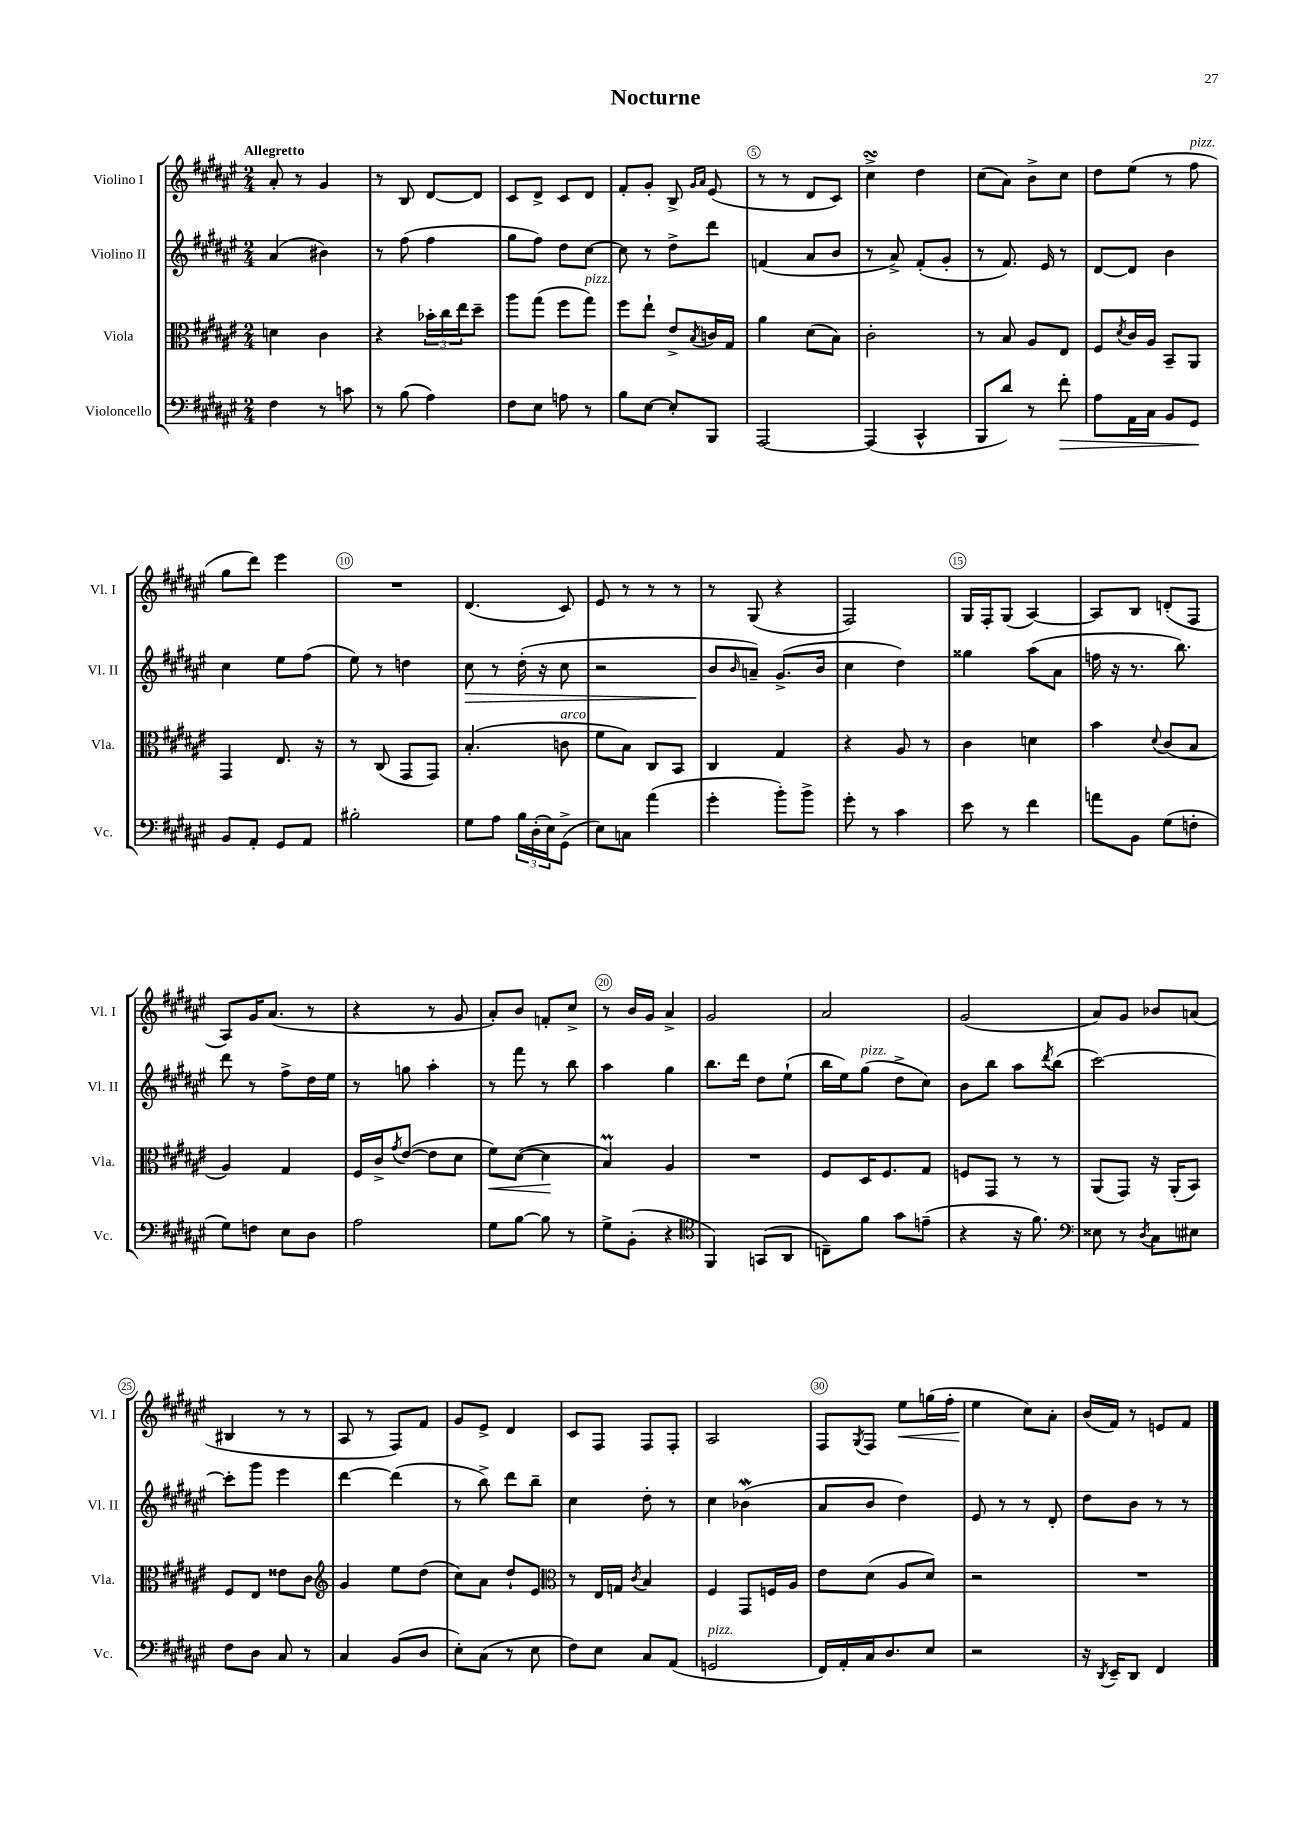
\header { title = "Nocturne" }
<<
\new StaffGroup <<
\new Staff = "s0" \with { instrumentName = "Violino I" shortInstrumentName = "Vl. I" } {
    \clef treble \key fis \major \numericTimeSignature \time 2/4 \tempo "Allegretto"
    ais'8-. r8 gis'4 |
    r8 b8 dis'8~ dis'8 |
    cis'8 dis'8-> cis'8 dis'8 |
    fis'8-. gis'8-. b8-> \grace { gis'16 ais'16 } eis'8( |
    r8 r8 dis'8 cis'8) |
    cis''4->\turn dis''4 |
    cis''8( ais'8) b'8-> cis''8 |
    dis''8 eis''8( r8 fis''8^\markup { \italic "pizz." } |
    gis''8 dis'''8) eis'''4 |
    R2 |
    dis'4.( cis'8) |
    eis'8 r8 r8 r8 |
    r8 gis8( r4 |
    fis2) |
    gis16 fis16-. gis8( ais4~) |
    ais8 b8 d'8-.( fis8 |
    ais8) gis'16 ais'8.( r8 |
    r4 r8 gis'8 |
    ais'8-.) b'8 f'8-. cis''8-> |
    r8 b'16 gis'16 ais'4-> |
    gis'2 |
    ais'2 |
    gis'2( |
    ais'8) gis'8 bes'8 a'8( |
    bis4 r8 r8 |
    ais8 r8 fis8) fis'8 |
    gis'8 eis'8-> dis'4 |
    cis'8 fis8 fis8 fis8-. |
    ais2 |
    fis8 \acciaccatura { gis8 } fis8 eis''8\< g''16( fis''16-. |
    eis''4\! cis''8) ais'8-. |
    b'16( fis'16) r8 e'8 fis'8 \bar "|." |
}
\new Staff = "s1" \with { instrumentName = "Violino II" shortInstrumentName = "Vl. II" } {
    \clef treble \key fis \major \numericTimeSignature \time 2/4
    ais'4( bis'4) |
    r8 fis''8( fis''4 |
    gis''8 fis''8) dis''8 cis''8~ |
    cis''8 r8 dis''8-> dis'''8 |
    f'4( ais'8 b'8 |
    r8 ais'8->) fis'8-.( gis'8-. |
    r8 fis'8.) eis'16 r8 |
    dis'8~ dis'8 b'4 |
    cis''4 eis''8 fis''8( |
    eis''8) r8 d''4 |
    cis''8\> r8 dis''16-.( r16 cis''8 |
    r2 |
    b'8\! \grace { b'16 } a'8--) gis'8.->( b'16 |
    cis''4 dis''4) |
    gisis''4 ais''8( ais'8 |
    f''16 r16 r8. b''8.) |
    dis'''8 r8 fis''8-> dis''16 eis''16 |
    r8 g''8 ais''4-. |
    r8 fis'''8 r8 b''8 |
    ais''4 gis''4 |
    b''8. dis'''16 dis''8 eis''8-!( |
    b''16 eis''16) gis''8^\markup { \italic "pizz." }( dis''8-> cis''8) |
    b'8 b''8 ais''8 \acciaccatura { dis'''8 } b''8( |
    cis'''2~) |
    cis'''8-. gis'''8 eis'''4 |
    dis'''4~ dis'''4( |
    r8 b''8->) dis'''8 b''8-- |
    cis''4 dis''8-. r8 |
    cis''4 bes'4\mordent( |
    ais'8 b'8 dis''4) |
    eis'8 r8 r8 dis'8-. |
    dis''8 b'8 r8 r8 \bar "|." |
}
\new Staff = "s2" \with { instrumentName = "Viola" shortInstrumentName = "Vla." } {
    \clef alto \key fis \major \numericTimeSignature \time 2/4
    d'4 cis'4 |
    r4 \tuplet 3/2 { bes'16-. cis''16 eis''16 } dis''8-- |
    ais''8 gis''8( fis''8 gis''8^\markup { \italic "pizz." }) |
    fis''8 eis''8-! eis'8-> \acciaccatura { b8 } c'16 gis16 |
    ais'4 dis'8( b8) |
    cis'2-. |
    r8 b8 ais8 eis8 |
    fis8 \acciaccatura { dis'8 } cis'16 ais16 b,8-- ais,8 |
    gis,4 eis8. r16 |
    r8 cis8( gis,8 gis,8) |
    b4.-.( c'8^\markup { \italic "arco" } |
    fis'8 b8) cis8 b,8 |
    cis4 gis4 |
    r4 ais8 r8 |
    cis'4 d'4 |
    b'4 \appoggiatura { dis'8 } cis'8( b8 |
    ais4) gis4 |
    fis16 cis'16-> \acciaccatura { gis'8 } eis'8~( eis'8 dis'8 |
    fis'8\<) dis'8~( dis'4\! |
    b4\prall) ais4 |
    R2 |
    fis8 dis16 fis8. gis8 |
    f8 gis,8 r8 r8 |
    ais,8( gis,8) r16 ais,16-.( b,8) |
    fis8 eis8 eisis'8 cis'8 |
    \clef treble gis'4 eis''8 dis''8( |
    cis''8) ais'8 dis''8-! eis'8 |
    \clef alto r8 eis16 g16 \acciaccatura { cis'8 } b4 |
    fis4 gis,8 f16 ais16 |
    eis'8 dis'8( ais8 dis'8) |
    r2 |
    R2 \bar "|." |
}
\new Staff = "s3" \with { instrumentName = "Violoncello" shortInstrumentName = "Vc." } {
    \clef bass \key fis \major \numericTimeSignature \time 2/4
    fis4 r8 c'8 |
    r8 b8( ais4) |
    fis8 eis8 a8 r8 |
    b8 eis8~ eis8-. b,,8 |
    ais,,2~ |
    ais,,4( cis,4-^ |
    b,,8 dis'8) r8 fis'8-.\> |
    ais8 ais,16 cis16 b,8 gis,8\! |
    b,8 ais,8-. gis,8 ais,8 |
    bis2-. |
    gis8 ais8 \tuplet 3/2 { b16 dis16-.( eis16) } gis,8->( |
    eis8) c8 ais'4( |
    gis'4-. b'8-.) b'8-> |
    gis'8-. r8 cis'4 |
    eis'8 r8 fis'4 |
    a'8 b,8 gis8( f8-. |
    gis8) f8 eis8 dis8 |
    ais2 |
    gis8 b8~ b8 r8 |
    gis8-> b,8-.( r4 |
    \clef tenor fis,4) g,8( ais,8 |
    c8--) fis'8 gis'8 e'8--( |
    r4 r16 fis'8.) |
    \clef bass eisis8 r8 \acciaccatura { dis8 } cis8 eis8 |
    fis8 dis8 cis8 r8 |
    cis4 b,8( dis8 |
    eis8-.) cis8( r8 eis8 |
    fis8) eis8 cis8 ais,8( |
    g,2^\markup { \italic "pizz." } |
    fis,16) ais,16-. cis16 dis8. eis8 |
    r2 |
    r16 \acciaccatura { dis,8 } eis,16-- dis,8 fis,4 \bar "|." |
}
>>
>>
\layout { \context { \Score \override BarNumber.break-visibility = ##(#f #t #t) barNumberVisibility = #(every-nth-bar-number-visible 5) \override BarNumber.stencil = #(make-stencil-circler 0.1 0.3 ly:text-interface::print) } }
